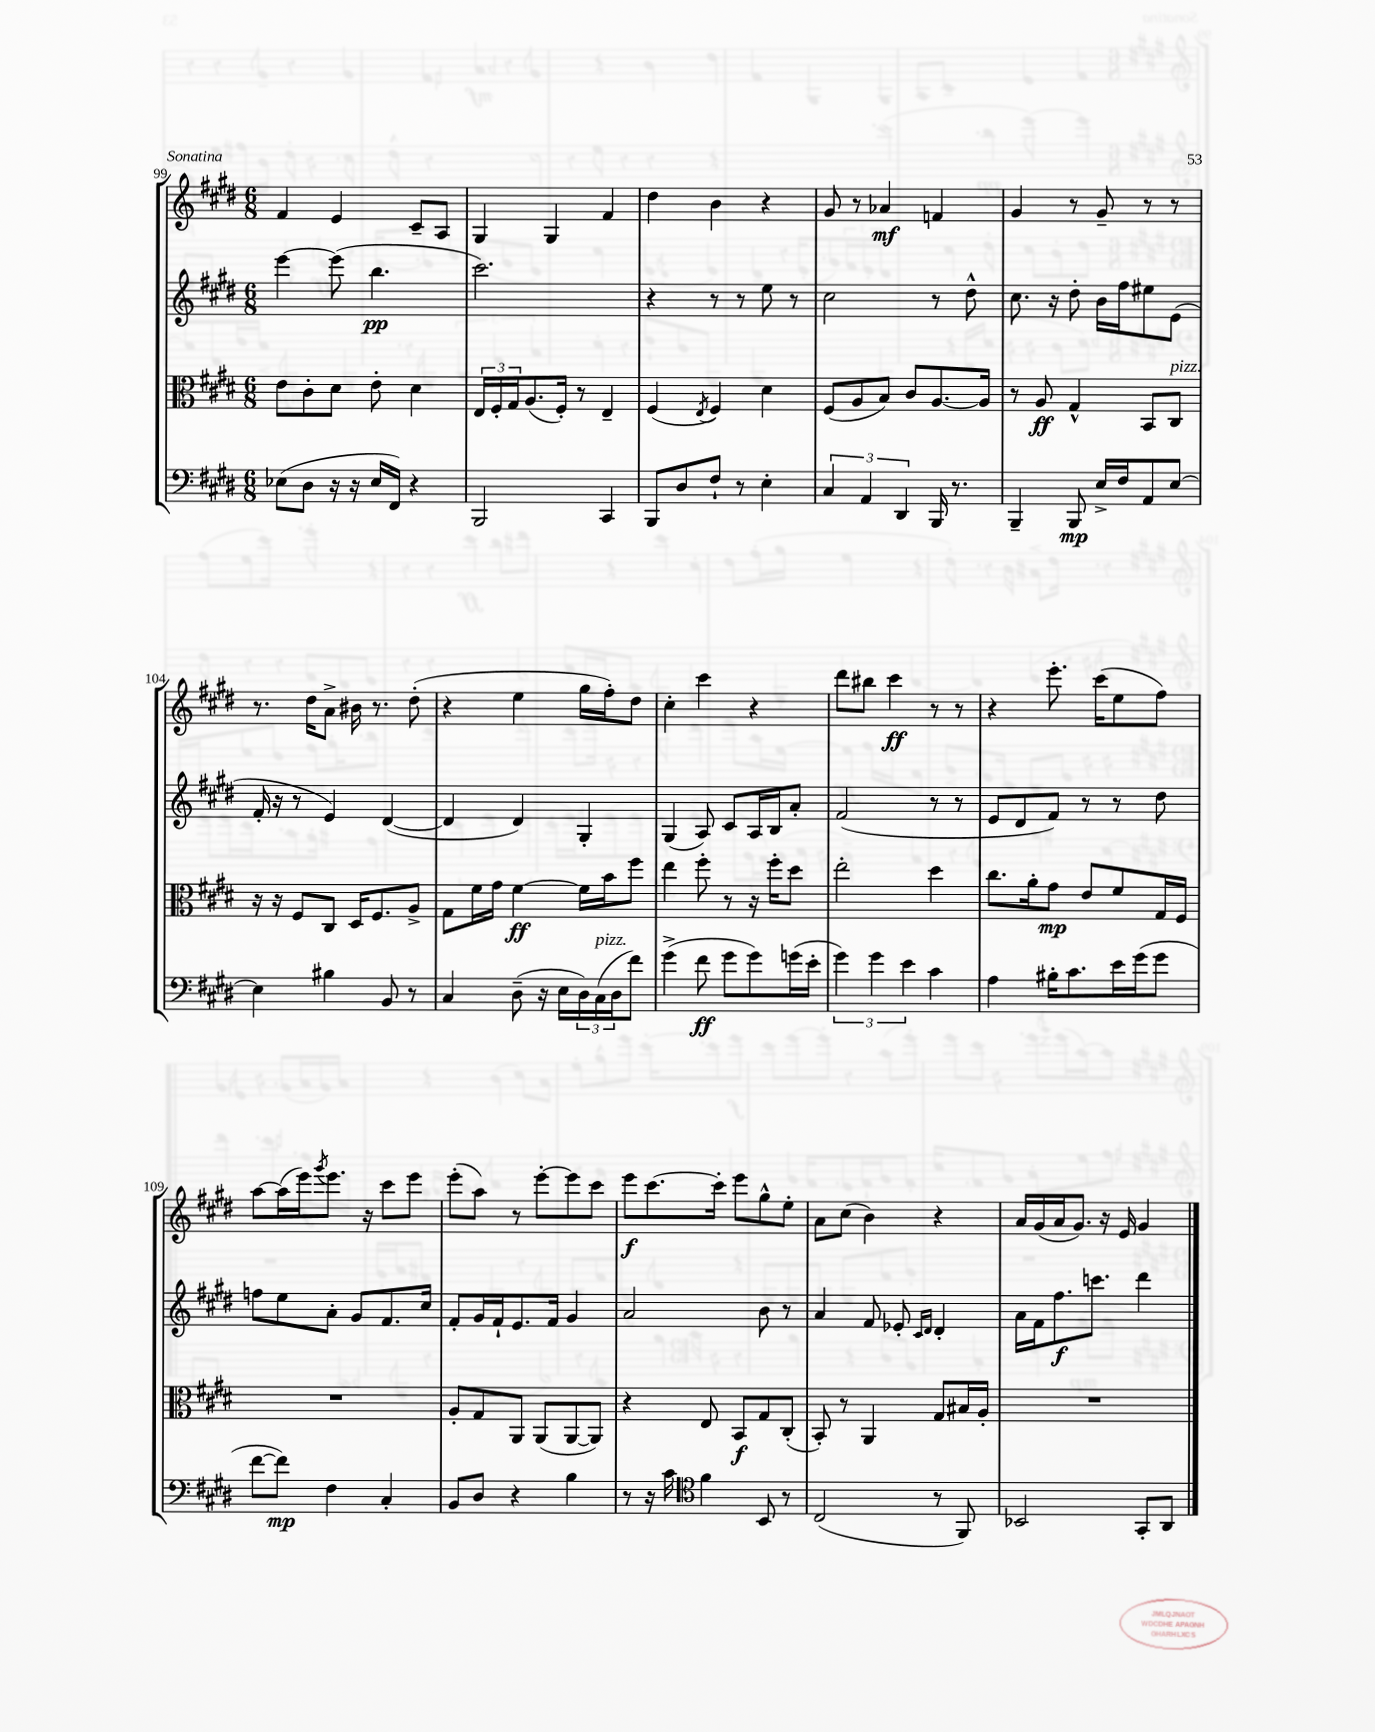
<<
\new StaffGroup <<
\new Staff = "s0" {
    \clef treble \key e \major \numericTimeSignature \time 6/8
    fis'4 e'4 cis'8-- a8 |
    gis4 gis4 fis'4 |
    dis''4 b'4 r4 |
    gis'8 r8 aes'4\mf f'4 |
    gis'4 r8 gis'8-- r8 r8 |
    r8. dis''16 a'8-> bis'16 r8. dis''8-.( |
    r4 e''4 gis''16 fis''16-.) dis''8 |
    cis''4-. cis'''4 r4 |
    dis'''8 bis''8 cis'''4\ff r8 r8 |
    r4 e'''8.-. cis'''16( e''8 fis''8) |
    a''8~ a''16( e'''16) \acciaccatura { gis'''8 } e'''8. r16 cis'''8 e'''8 |
    e'''8-.( a''8) r8 e'''8~-. e'''8 cis'''8 |
    e'''8\f cis'''8.~ cis'''16-. e'''8 gis''8-^ e''8-. |
    a'8 cis''8( b'4) r4 |
    a'16 gis'16( a'16 gis'8.) r16 e'16 gis'4 \bar "|." |
}
\new Staff = "s1" {
    \clef treble \key e \major \numericTimeSignature \time 6/8
    e'''4~ e'''8( b''4.\pp |
    cis'''2.) |
    r4 r8 r8 e''8 r8 |
    cis''2 r8 dis''8-^ |
    cis''8. r16 dis''8-. b'16 fis''16 eis''8 e'8( |
    fis'16-. r16 r8 e'4) dis'4~( |
    dis'4 dis'4) gis4-. |
    gis4( a8) cis'8 a16 b16 a'8-. |
    fis'2( r8 r8 |
    e'8 dis'8 fis'8) r8 r8 dis''8 |
    f''8 e''8 a'8-. gis'8 fis'8. cis''16 |
    fis'8-. gis'16 fis'16-! e'8. fis'16 gis'4 |
    a'2 b'8 r8 |
    a'4 fis'8 ees'8-. \grace { cis'16 dis'16 } dis'4-. |
    a'16 fis'16 fis''8.\f c'''8. dis'''4 \bar "|." |
}
\new Staff = "s2" {
    \clef alto \key e \major \numericTimeSignature \time 6/8
    e'8 cis'8-. dis'8 e'8-. dis'4 |
    \tuplet 3/2 { e16 fis16-. gis16 } a8.( fis16-.) r8 e4-- |
    fis4( \acciaccatura { e8 } fis4) dis'4 |
    fis8( a8 b8) cis'8 a8.~ a16 |
    r8 a8\ff gis4-^ b,8 cis8^\markup { \italic "pizz." } |
    r16 r16 fis8 cis8 dis16 fis8. a8-> |
    gis8 fis'16 gis'16 fis'4~\ff fis'16 b'16 fis''8 |
    e''4 fis''8-. r8 r16 fis''16-. dis''8 |
    e''2-. dis''4 |
    cis''8. a'16-. gis'8\mp e'8 fis'8 gis16 fis16 |
    R2. |
    a8-. gis8 a,8 a,8( a,8~ a,8) |
    r4 e8 b,8\f gis8 cis8-.( |
    b,8-.) r8 a,4 gis8 bis16 a16-. |
    R2. \bar "|." |
}
\new Staff = "s3" {
    \clef bass \key e \major \numericTimeSignature \time 6/8
    ees8( dis8 r16 r16 ees16 fis,16) r4 |
    b,,2 cis,4 |
    b,,8 dis8 fis8-! r8 e4-. |
    \tuplet 3/2 { cis4 a,4 dis,4 } b,,16 r8. |
    b,,4-- b,,8\mp e16-> fis16 a,8 e8~ |
    e4 bis4 b,8 r8 |
    cis4 dis8--( r16 e16 \tuplet 3/2 { dis16) cis16^\markup { \italic "pizz." }( dis16 } fis'8) |
    gis'4->( fis'8\ff gis'8 gis'8) g'16( e'16-. |
    \tuplet 3/2 { gis'4) gis'4 e'4 } cis'4 |
    a4 bis16-. cis'8. e'16 gis'16( gis'8 |
    fis'8~ fis'8\mp) fis4 cis4-. |
    b,8 dis8 r4 b4 |
    r8 r16 cis'16 \clef tenor fis'4 b,8 r8 |
    cis2( r8 fis,8) |
    bes,2 gis,8-. a,8 \bar "|." |
}
>>
>>
\layout { \context { \Score currentBarNumber = #99 } }
